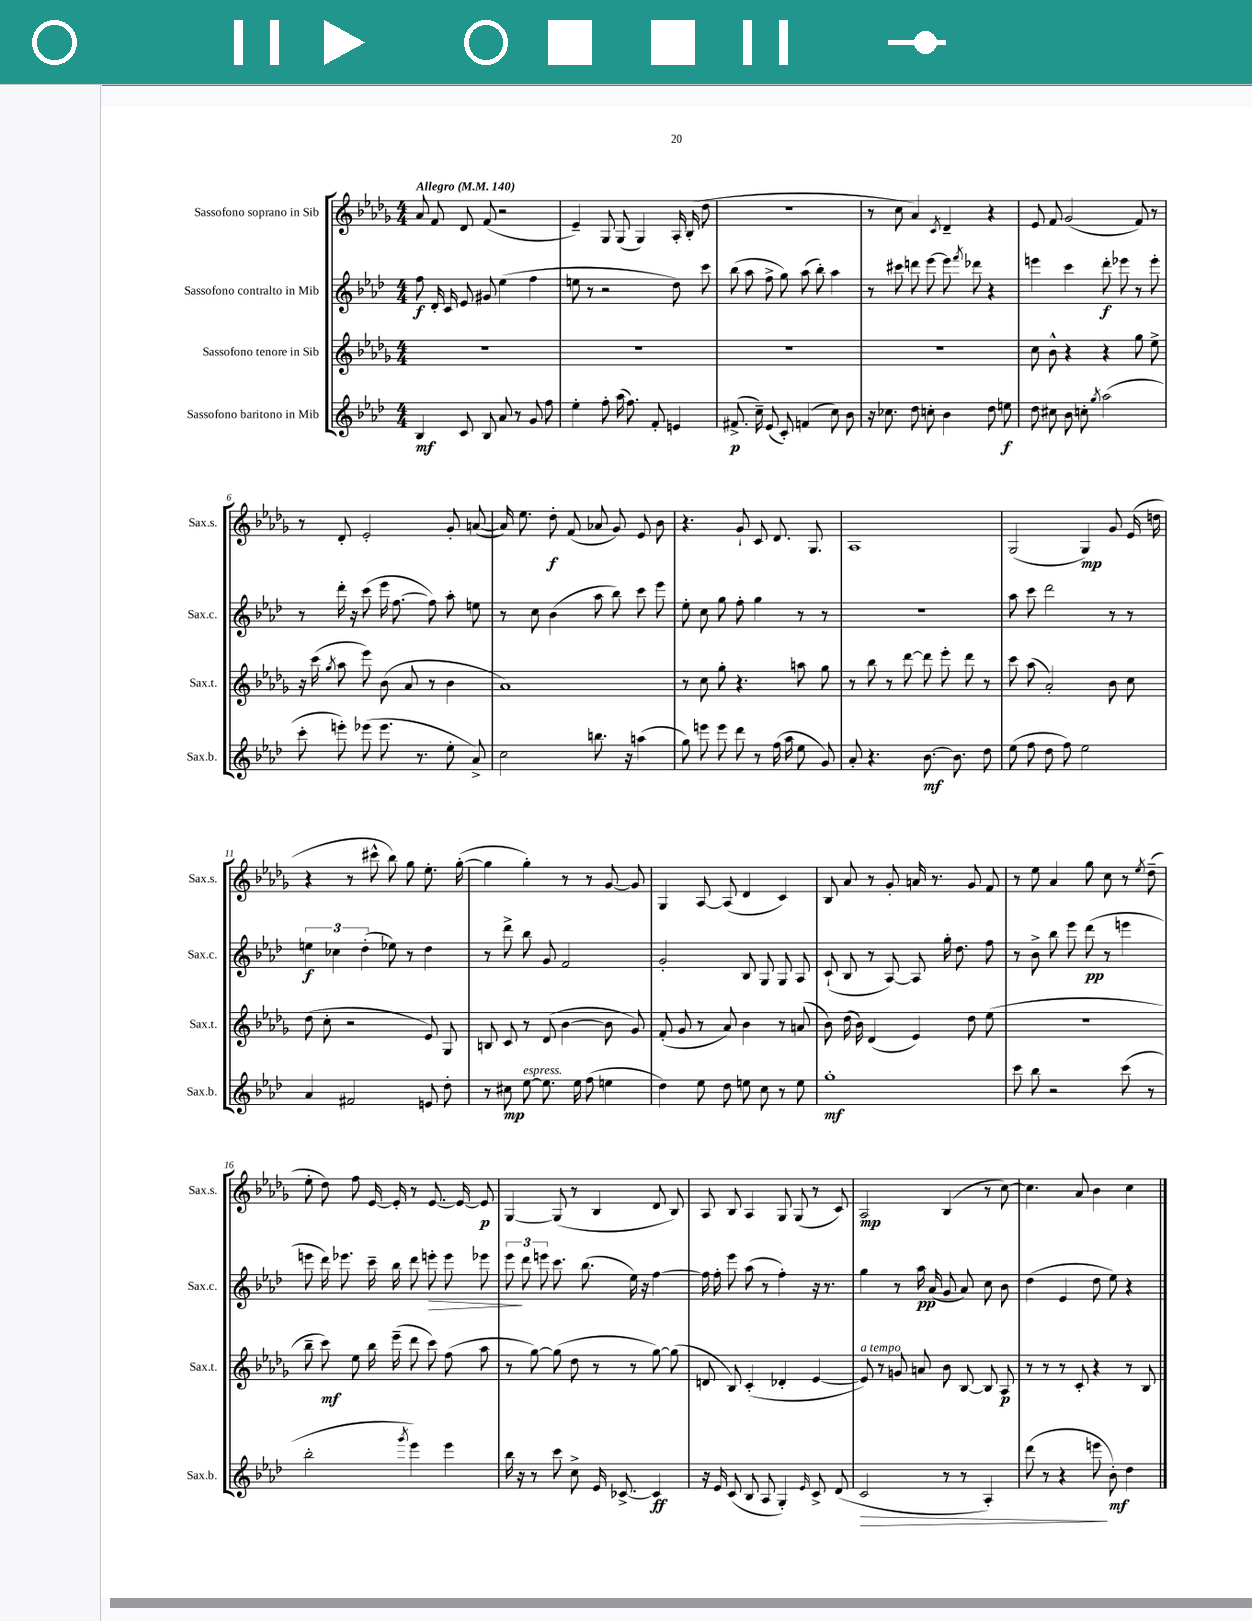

**kern	**dynam	**kern	**dynam	**kern	**dynam	**kern	**dynam
*part4	*part4	*part3	*part3	*part2	*part2	*part1	*part1
*staff4	*staff4	*staff3	*staff3	*staff2	*staff2	*staff1	*staff1
*I"Sassofono baritono in Mib	*	*I"Sassofono tenore in Sib	*	*I"Sassofono contralto in Mib	*	*I"Sassofono soprano in Sib	*
*I'Sax.b.	*	*I'Sax.t.	*	*I'Sax.c.	*	*I'Sax.s.	*
*clefG2	*	*clefG2	*	*clefG2	*	*clefG2	*
*k[b-e-a-d-]	*	*k[b-e-a-d-g-]	*	*k[b-e-a-d-]	*	*k[b-e-a-d-g-]	*
*M4/4	*	*M4/4	*	*M4/4	*	*M4/4	*
*MM140	*	*MM140	*	*MM140	*	*MM140	*
=1	=1	=1	=1	=1	=1	=1	=1
!	!	!	!	!	!	!LO:TX:a:B:t=Allegro	!
4B-/	mf	1r	.	8ff\	f	8a-/	.
.	.	.	.	16d-'/	.	8f/	.
.	.	.	.	16c/	.	.	.
8c/	.	.	.	8e-/	.	8d-/	.
8B-/	.	.	.	8g#X/	.	(8f/	.
8a-/	.	.	.	(4ee-\	.	2r	.
8r	.	.	.	.	.	.	.
8g/	.	.	.	4ff\	.	.	.
8ff\	.	.	.	.	.	.	.
=2	=2	=2	=2	=2	=2	=2	=2
4ee-'\	.	1r	.	8een\	.	4e-~/)	.
.	.	.	.	8r	.	.	.
8ff'\	.	.	.	2r	.	8G-/	.
(16aa-\	.	.	.	.	.	(8G-/	.
8.ff\)	.	.	.	.	.	.	.
.	.	.	.	.	.	4G-/)	.
8f'/	.	.	.	.	.	.	.
4en/	.	.	.	8dd-\)	.	16A-'/	.
.	.	.	.	.	.	(16B-'/	.
.	.	.	.	8ccc\	.	8dd-\	.
=3	=3	=3	=3	=3	=3	=3	=3
(8.f#X^/	p	1r	.	(8bb-\	.	1r	.
.	.	.	.	8aa-\	.	.	.
16cc~\)	.	.	.	.	.	.	.
(8e-/	.	.	.	8ff^\	.	.	.
8c'/)	.	.	.	8gg\)	.	.	.
(4fn/	.	.	.	(8aa-\	.	.	.
.	.	.	.	8bb-'\)	.	.	.
8cc\)	.	.	.	4aa-\	.	.	.
8b-\	.	.	.	.	.	.	.
=4	=4	=4	=4	=4	=4	=4	=4
16r	.	1r	.	8r	.	8r	.
8.cc-X\	.	.	.	.	.	.	.
.	.	.	.	8ccc#X\	.	8cc\	.
8dd-\	.	.	.	8dddn\	.	4a-/)	.
8ccn'\	.	.	.	[8eee-\	.	.	.
.	.	.	.	.	.	8qc/	.
4b-\	.	.	.	8eee-\]	.	4d-~/	.
.	.	.	.	8qfff/	.	.	.
.	.	.	.	8ddd-X\	.	.	.
8dd-\	.	.	.	4r	.	4r	.
8een\	f	.	.	.	.	.	.
=5	=5	=5	=5	=5	=5	=5	=5
8dd-\	.	8cc\	.	4eeen\	.	8e-/	.
8cc#X\	.	8b-^^\	.	.	.	8f/	.
8b-\	.	4r	.	4ccc\	.	(2g-/	.
8ccn'\	.	.	.	.	.	.	.
8qgg/	.	.	.	.	.	.	.
(2aa-\	.	4r	.	8ddd-'\	f	.	.
.	.	.	.	8eee-X\	.	.	.
.	.	8gg-\	.	8r	.	8f/)	.
.	.	8ee-^\	.	8eee-'\	.	8r	.
!!LO:LB:g=z
=6	=6	=6	=6	=6	=6	=6	=6
8ccc'\	.	16r	.	8r	.	8r	.
.	.	(16ccc\	.	.	.	.	.
.	.	8qgg-/	.	.	.	.	.
8eeen'\)	.	8aa-\	.	16ddd-'\	.	8d-'/	.
.	.	.	.	16r	.	.	.
(8eee-X\	.	8eee-\)	.	(8ccc\	.	2e-'/	.
8.eee-\	.	(8b-\	.	16eee-\	.	.	.
.	.	.	.	[8.ff\	.	.	.
.	.	8a-/	.	.	.	.	.
8.r	.	.	.	.	.	.	.
.	.	8r	.	8ff\])	.	.	.
8ee-'\	.	4b-\	.	8aa-'\	.	8g-'/	.
8a-^/)	.	.	.	8een\	.	([8an/	.
=7	=7	=7	=7	=7	=7	=7	=7
2cc\	.	1a-)	.	8r	.	16a/])	.
.	.	.	.	.	.	8.ee-\	.
.	.	.	.	8cc\	.	.	.
.	.	.	.	(4b-\	.	8dd-'\	f
.	.	.	.	.	.	(8f/	.
8.bbn\	.	.	.	8aa-\	.	8a-X/	.
.	.	.	.	8bb-\)	.	8g-/)	.
16r	.	.	.	.	.	.	.
(4aan\	.	.	.	8ccc\	.	8e-/	.
.	.	.	.	8eee-\	.	8b-\	.
=8	=8	=8	=8	=8	=8	=8	=8
8gg\)	.	8r	.	8ee-'\	.	4.r	.
8eeen\	.	8cc\	.	8cc\	.	.	.
8eee\	.	8gg-'\	.	8gg\	.	.	.
8ddd-\	.	4.r	.	8ff'\	.	8g-`/	.
8r	.	.	.	4gg\	.	8c/	.
(16ff\	.	.	.	.	.	8.d-/	.
16aa-\	.	.	.	.	.	.	.
8ee-\	.	8aan\	.	8r	.	.	.
.	.	.	.	.	.	8.G-/	.
8g/)	.	8gg-\	.	8r	.	.	.
=9	=9	=9	=9	=9	=9	=9	=9
8a-'/	.	8r	.	1r	.	1A-	.
4.r	.	8bb-\	.	.	.	.	.
.	.	8r	.	.	.	.	.
.	.	[8ddd-\	.	.	.	.	.
[8.b-\	mf	8ddd-\]	.	.	.	.	.
.	.	8eee-'\	.	.	.	.	.
8.b-\]	.	.	.	.	.	.	.
.	.	8ddd-\	.	.	.	.	.
8dd-\	.	8r	.	.	.	.	.
=10	=10	=10	=10	=10	=10	=10	=10
(8ee-\	.	8ccc\	.	8aa-\	.	(2G-/	.
8ff\	.	(8aa-\	.	8ccc\	.	.	.
8dd-\	.	2a-'/)	.	2ddd-\	.	.	.
8ff\)	.	.	.	.	.	.	.
2ee-\	.	.	.	.	.	4G-/)	mp
.	.	8b-\	.	8r	.	8g-/	.
.	.	8cc\	.	8r	.	(16e-/	.
.	.	.	.	.	.	16ddn\	.
!!LO:LB:g=z
=11	=11	=11	=11	=11	=11	=11	=11
4a-/	.	(8dd-\	.	6een\	f	4r	.
.	.	8cc'\	.	.	.	.	.
.	.	.	.	6cc-X\	.	.	.
2f#X/	.	2r	.	.	.	8r	.
.	.	.	.	(6dd-'\	.	.	.
.	.	.	.	.	.	8ccc#X^^\	.
.	.	.	.	8ee-X\)	.	8bb-\)	.
.	.	.	.	8r	.	8gg-\	.
8en/	.	8e-/)	.	4dd-\	.	8.ee-'\	.
8dd-'\	.	8G-/	.	.	.	.	.
.	.	.	.	.	.	([16gg-'\	.
=12	=12	=12	=12	=12	=12	=12	=12
8r	.	8Bn/	.	8r	.	4gg-\]	.
8cc#X\	mp	8c/	.	8ddd-^\	.	.	.
!LO:TX:a:i:t=espress.	!	!	!	!	!	!	!
[8ee-\	.	8r	.	8bb-\	.	4gg-'\)	.
8.ee-\]	.	(8d-/	.	8g/	.	.	.
.	.	[4b-\	.	2f/	.	8r	.
16ee-\	.	.	.	.	.	.	.
(8ff\	.	.	.	.	.	8r	.
4een\	.	8b-\]	.	.	.	[8g-/	.
.	.	8g-/)	.	.	.	8g-/]	.
=13	=13	=13	=13	=13	=13	=13	=13
4dd-\)	.	(8f'/	.	2g'/	.	4G-/	.
.	.	8g-/	.	.	.	.	.
8ee-\	.	8r	.	.	.	[8A-/	.
8dd-\	.	8a-/)	.	.	.	(8A-/]	.
8een\	.	4b-\	.	8B-/	.	4d-/	.
8cc\	.	.	.	8G/	.	.	.
8r	.	8r	.	8G/	.	4c/)	.
8ee\	.	(8an/	.	8A-/	.	.	.
=14	=14	=14	=14	=14	=14	=14	=14
1gg'	mf	8b-\)	.	(8c`/	.	8B-/	.
.	.	(16dd-\	.	8B-/	.	8a-/	.
.	.	16b-\)	.	.	.	.	.
.	.	(4d-/	.	8r	.	8r	.
.	.	.	.	[8A-/)	.	8g-'/	.
.	.	4e-/)	.	8A-/]	.	16an/	.
.	.	.	.	.	.	8.r	.
.	.	.	.	16gg'\	.	.	.
.	.	.	.	8.dd-\	.	.	.
.	.	8dd-\	.	.	.	8g-/	.
.	.	(8ee-\	.	8ff\	.	8f/	.
=15	=15	=15	=15	=15	=15	=15	=15
8ccc\	.	1r	.	8r	.	8r	.
8bb-\	.	.	.	8b-^\	.	8ee-\	.
2r	.	.	.	8bb-\	.	4a-/	.
.	.	.	.	8eee-\	.	.	.
.	.	.	.	(8ddd-\	pp	8gg-\	.
.	.	.	.	8r	.	8cc\	.
(8ccc\	.	.	.	4eeen\	.	8r	.
.	.	.	.	.	.	8qee-/	.
8r	.	.	.	.	.	(8dd-~\	.
!!LO:LB:g=z
=16	=16	=16	=16	=16	=16	=16	=16
2bb-'\	.	8bb-~\	.	8eeen\	.	8ee-'\	.
.	.	8ccc\)	mf	16ddd-\)	.	8dd-\)	.
.	.	.	.	8.eee-X\	.	.	.
.	.	8ee-\	.	.	.	8ff\	.
.	.	16bb-\	.	16ccc~\	.	[16e-/	.
.	.	(16eee-~\	.	16bb-\	.	16e-'/]	.
8qggg/	.	.	.	.	.	.	.
4eee-\)	.	8ddd-\	.	8ddd-\	.	8r	.
!	!	!	!	!	!LO:HP:b	!	!
.	.	8ccc\)	.	8eeen'\	>	[8.e-/	.
4eee-\	.	(8ff\	.	8eee\	.	.	.
.	.	.	.	.	.	16e-/_	.
.	.	8aa-\	.	8eee-X\	.	8e-/]	p
=17	=17	=17	=17	=17	=17	=17	=17
16bb-\	.	8r	.	12eee-\	.	[4G-/	.
16r	.	.	.	.	.	.	.
.	.	.	.	12ddd-\	]	.	.
8r	.	[8gg-\)	.	.	.	.	.
.	.	.	.	12eeen\	.	.	.
8ccc\	.	(8gg-\]	.	8.ccc\	.	(8G-/]	.
8cc^\	.	8dd-\	.	.	.	8r	.
.	.	.	.	(8.bb-\	.	.	.
16e-/	.	8r	.	.	.	4B-/	.
[8.c-X^/	.	.	.	.	.	.	.
.	.	8r	.	16ee-\)	.	.	.
.	.	.	.	16r	.	.	.
4c-/]	ff	[8gg-\)	.	[4ff\	.	8d-/	.
.	.	(8gg-\]	.	.	.	8B-/)	.
=18	=18	=18	=18	=18	=18	=18	=18
16r	.	8dn/	.	16ff\]	.	8A-/	.
16e-/	.	.	.	16ff'\	.	.	.
(8c/	.	8B-/)	.	8eee-\	.	8B-/	.
8B-/	.	(4c'/	.	(8aa-\	.	4A-/	.
8A-/	.	.	.	8r	.	.	.
4G'/)	.	4d-X'/	.	4ff'\)	.	8G-/	.
.	.	.	.	.	.	(8G-/	.
16qqe-/	.	.	.	.	.	.	.
8c^/	.	[4e-/	.	16r	.	8r	.
.	.	.	.	8.r	.	.	.
(8d-/	.	.	.	.	.	8c/)	.
=19	=19	=19	=19	=19	=19	=19	=19
!	!	!LO:TX:a:i:t=a tempo	!	!	!	!	!
!	!LO:HP:b	!	!	!	!	!	!
2c/	>	8e-/])	.	4gg\	.	2A-/	mp
.	.	8r	.	.	.	.	.
.	.	8gn/	.	8r	.	.	.
.	.	8an/	.	16aa-\	pp	.	.
.	.	.	.	(16a-/	.	.	.
8r	.	8b-\	.	8g/	.	(4B-/	.
8r	.	[8B-/	.	8a-/)	.	.	.
4A-'/)	.	8B-/]	.	8cc\	.	8r	.
.	.	8A-/	p	8b-\	.	[8cc\)	.
=20	=20	=20	=20	=20	=20	=20	=20
(8ddd-\	.	8r	.	(4dd-\	.	4.cc\]	.
8r	.	8r	.	.	.	.	.
4r	.	8r	.	4e-/	.	.	.
.	.	8c'/	.	.	.	8a-/	.
8eeen\	.	4r	.	8dd-\	.	4b-\	.
8b-'\)	] mf	.	.	8ee-\)	.	.	.
4dd-\	.	8r	.	4r	.	4cc\	.
.	.	8B-/	.	.	.	.	.
==	==	==	==	==	==	==	==
*-	*-	*-	*-	*-	*-	*-	*-
